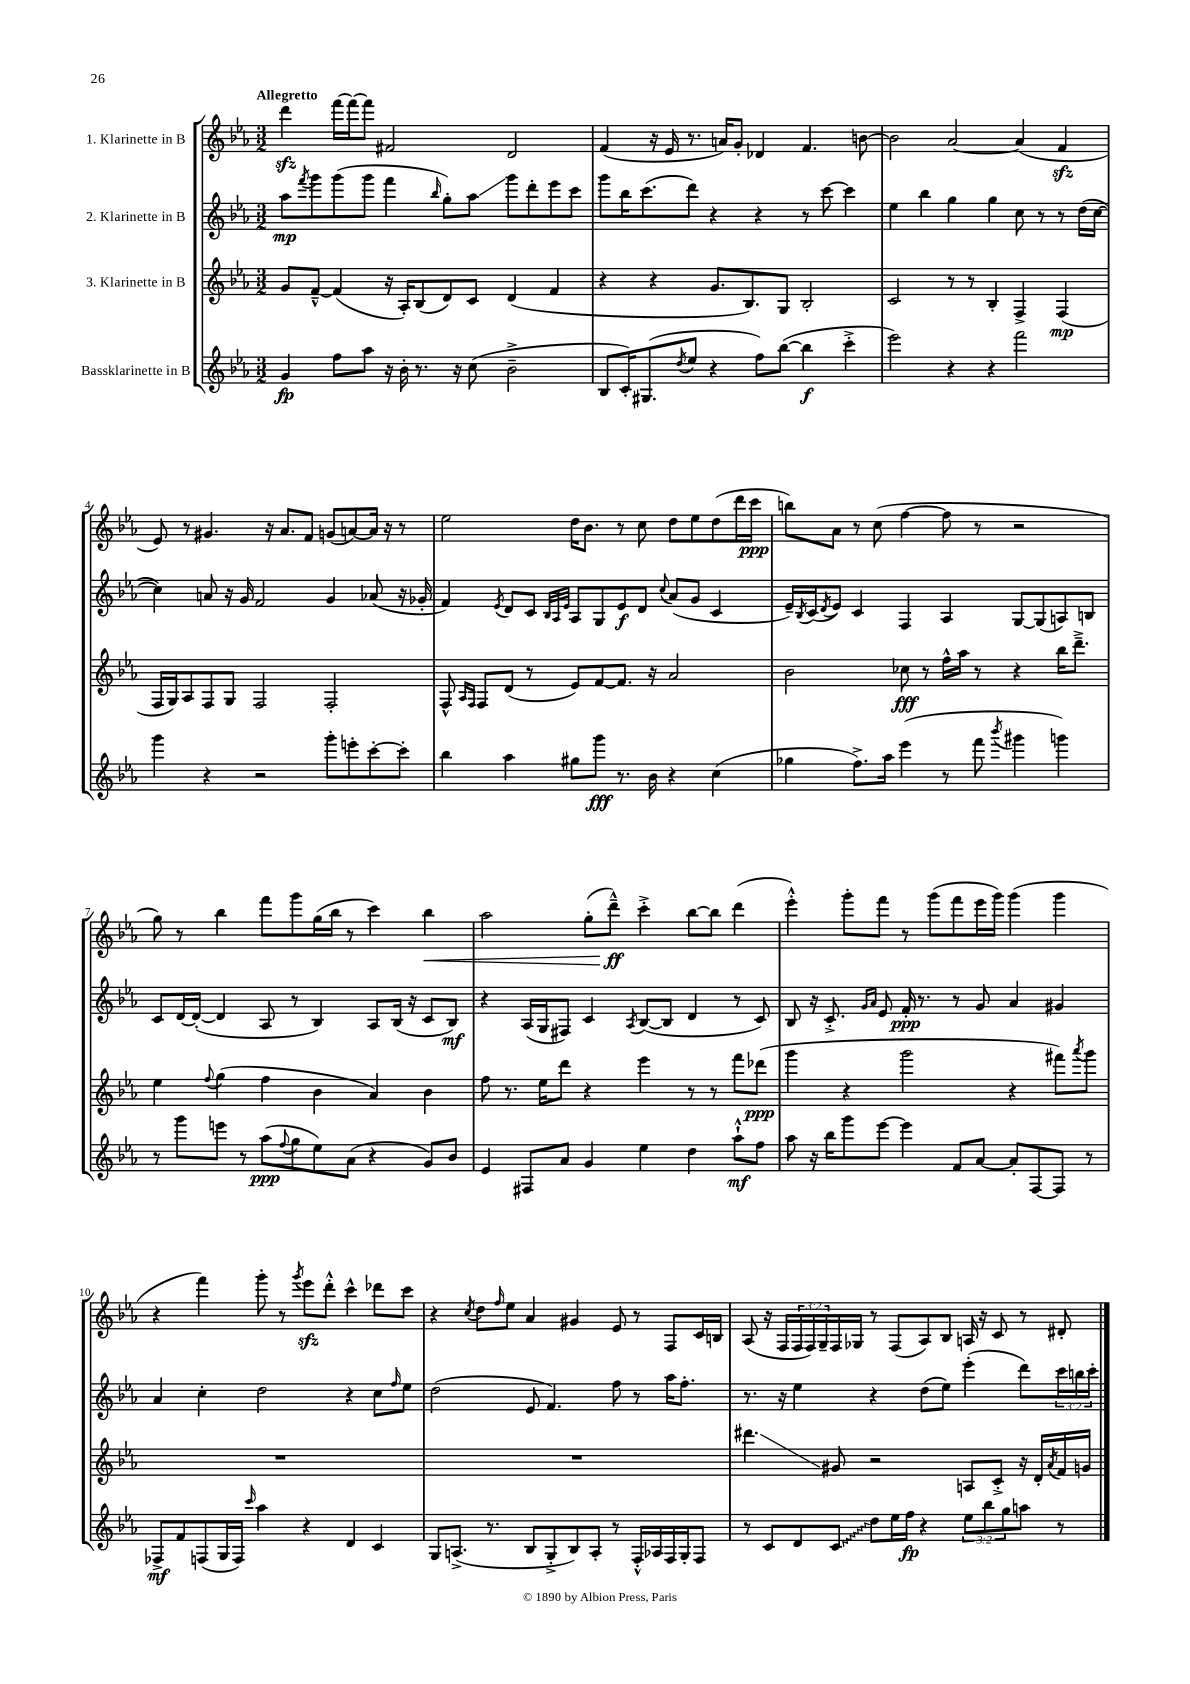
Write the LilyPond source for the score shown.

<<
\new StaffGroup <<
\new Staff = "s0" \with { instrumentName = "1. Klarinette in B" } {
    \clef treble \key ees \major \numericTimeSignature \time 3/2 \override Staff.TupletNumber.text = #tuplet-number::calc-fraction-text \tempo "Allegretto"
    d'''4\sfz f'''16~ f'''16~ f'''8 fis'2 d'2 |
    f'4( r16 ees'16 r8. a'16) g'8-. des'4 f'4. b'8~ |
    b'2 aes'2~ aes'4( f'4\sfz |
    ees'8) r8 gis'4. r16 aes'8. f'8 g'8( a'8~) a'16 r16 r8 |
    ees''2 d''16 bes'8. r8 c''8 d''8 ees''8 d''8( d'''16 c'''16\ppp |
    b''8) aes'8 r8 c''8( f''4~ f''8 r8 r2 |
    g''8) r8 bes''4 f'''8 g'''8 g''16( bes''16 r8 c'''4) bes''4\< |
    aes''2 g''8-.( d'''8---^\ff\!) c'''4-.-> bes''8~ bes''8 d'''4( |
    ees'''4-.-^) g'''8-. f'''8 r8 g'''8( f'''8 ees'''16 g'''16) g'''4( g'''4 |
    r4 f'''4) g'''8-. r8 \acciaccatura { g'''8 } ees'''8\sfz d'''8-.-^ c'''4-^ des'''8 c'''8 |
    r4 \acciaccatura { c''8 } d''8 \grace { f''16 } ees''8 aes'4 gis'4 ees'8 r8 f8 c'16 b16 |
    aes8( r16 f16 \tuplet 3/2 { f16 f16) g16-- } f16 ges16 r8 f8( aes8) bes8 a16 r16 c'8 r8 dis'8-. \bar "|." |
}
\new Staff = "s1" \with { instrumentName = "2. Klarinette in B" } {
    \clef treble \key ees \major \numericTimeSignature \time 3/2 \override Staff.TupletNumber.text = #tuplet-number::calc-fraction-text
    aes''8\mp \acciaccatura { f'''8 } g'''8 g'''8( g'''8 f'''4 \grace { bes''16 } g''8-.) aes''8\glissando g'''8 d'''8-. ees'''8 c'''8 |
    g'''8 bes''16 c'''8.( d'''8) r4 r4 r8 c'''8~ c'''4 |
    ees''4 bes''4 g''4 g''4 c''8 r8 r8 d''16( c''16~ |
    c''4) a'8 r16 g'16 f'2 g'4 aes'8( r16 ges'16-. |
    f'4) \acciaccatura { ees'8 } d'8 c'8 \grace { bes32 aes32 ees'32 } aes8 g8 ees'8\f d'8 \appoggiatura { c''8 } aes'8( g'8 c'4 |
    ees'16--) \acciaccatura { bes8 } c'16( \acciaccatura { d'8 } ees'8) c'4 f4 aes4 g8~ g8( a8) b8 |
    c'8 d'16~ d'16~-.( d'4 aes8 r8 bes4) aes8 bes16( r16 c'8 bes8\mf) |
    r4 aes16( g16 fis8) c'4 \acciaccatura { aes8 } bes8~( bes8 d'4 r8 c'8) |
    bes8 r16 c'8.-.-> \grace { g'16 aes'16 } ees'8 f'16-.\ppp r8. r8 g'8 aes'4 gis'4 |
    aes'4 c''4-. d''2 r4 c''8 \grace { f''16 } ees''8 |
    d''2( ees'8 f'4.) f''8 r8 aes''16 f''8.-. |
    r8. r16 ees''4 r4 d''8( ees''8) ees'''4-.( d'''8) \tuplet 3/2 { c'''16 b''16 c'''16-. } \bar "|." |
}
\new Staff = "s2" \with { instrumentName = "3. Klarinette in B" } {
    \clef treble \key ees \major \numericTimeSignature \time 3/2
    g'8 f'8~---^ f'4( r16 aes16-.) bes8( d'8) c'8 d'4( f'4 |
    r4 r4 g'8. bes8.) g8 bes2-. |
    c'2 r8 r8 bes4-. f4-> f4\mp( |
    f16 g16) aes8 f8 g8 f2 f2-. |
    f8-^ \grace { aes16 f16 } f8 d'8( r8 ees'8) f'8~ f'8. r16 aes'2 |
    bes'2 ces''8\fff r8 f''16-^ aes''16 r8 r4 bes''16 d'''8.---> |
    ees''4 \appoggiatura { f''8 } g''4( f''4 bes'4 aes'4) bes'4 |
    f''8 r8. ees''16 d'''8 r4 ees'''4 r8 r8 f'''8 des'''8\ppp( |
    g'''4 r4 g'''2 r4 fis'''8) \acciaccatura { aes'''8 } g'''8 |
    R1. |
    R1. |
    dis'''4.\glissando gis'8 r2 a8 c'8-.-> r16 d'16-. \acciaccatura { aes'8 } f'16 g'16 \bar "|." |
}
\new Staff = "s3" \with { instrumentName = "Bassklarinette in B" } {
    \clef treble \key ees \major \numericTimeSignature \time 3/2 \override Staff.TupletNumber.text = #tuplet-number::calc-fraction-text
    g'4\fp f''8 aes''8 r16 bes'16-. r8. r16 c''8( bes'2---> |
    bes8 c'16-.) gis8.( \acciaccatura { d''8 } ees''8 r4 f''8) bes''8~( bes''4\f c'''4-.-> |
    ees'''2) r4 r4 f'''2 |
    g'''4 r4 r2 g'''8-. e'''8-. c'''8~-. c'''8-. |
    bes''4 aes''4 gis''8 g'''8\fff r8. bes'16 r4 c''4( |
    ges''4 f''8.->) aes''16 ees'''4( r8 f'''8 \acciaccatura { bes'''8 } gis'''4 g'''4) |
    r8 g'''8 e'''8 r8 aes''8\ppp( \appoggiatura { f''8 } g''8 ees''8) aes'8( r4 g'8) bes'8 |
    ees'4 fis8 aes'8 g'4 ees''4 d''4 aes''8-!-^\mf f''8 |
    aes''8 r16 bes''16 g'''8 ees'''8~ ees'''4 f'8 aes'8~ aes'8-. f8~ f8 r8 |
    fes8->\mf f'8 f8( g16 f16) \grace { c'''16 } aes''4 r4 d'4 c'4 |
    g8 a8.->( r8. bes8 g8-.-> bes8) a8-. r8 f16-.-^ aes16 f16 g16-. f8 |
    r8 c'8 d'8 \once \override Glissando.style = #'zigzag c'8\glissando d''8 ees''16 f''16\fp r4 \tuplet 3/2 { ees''8 bes''8 g''8 } a''8 r8 \bar "|." |
}
>>
>>
